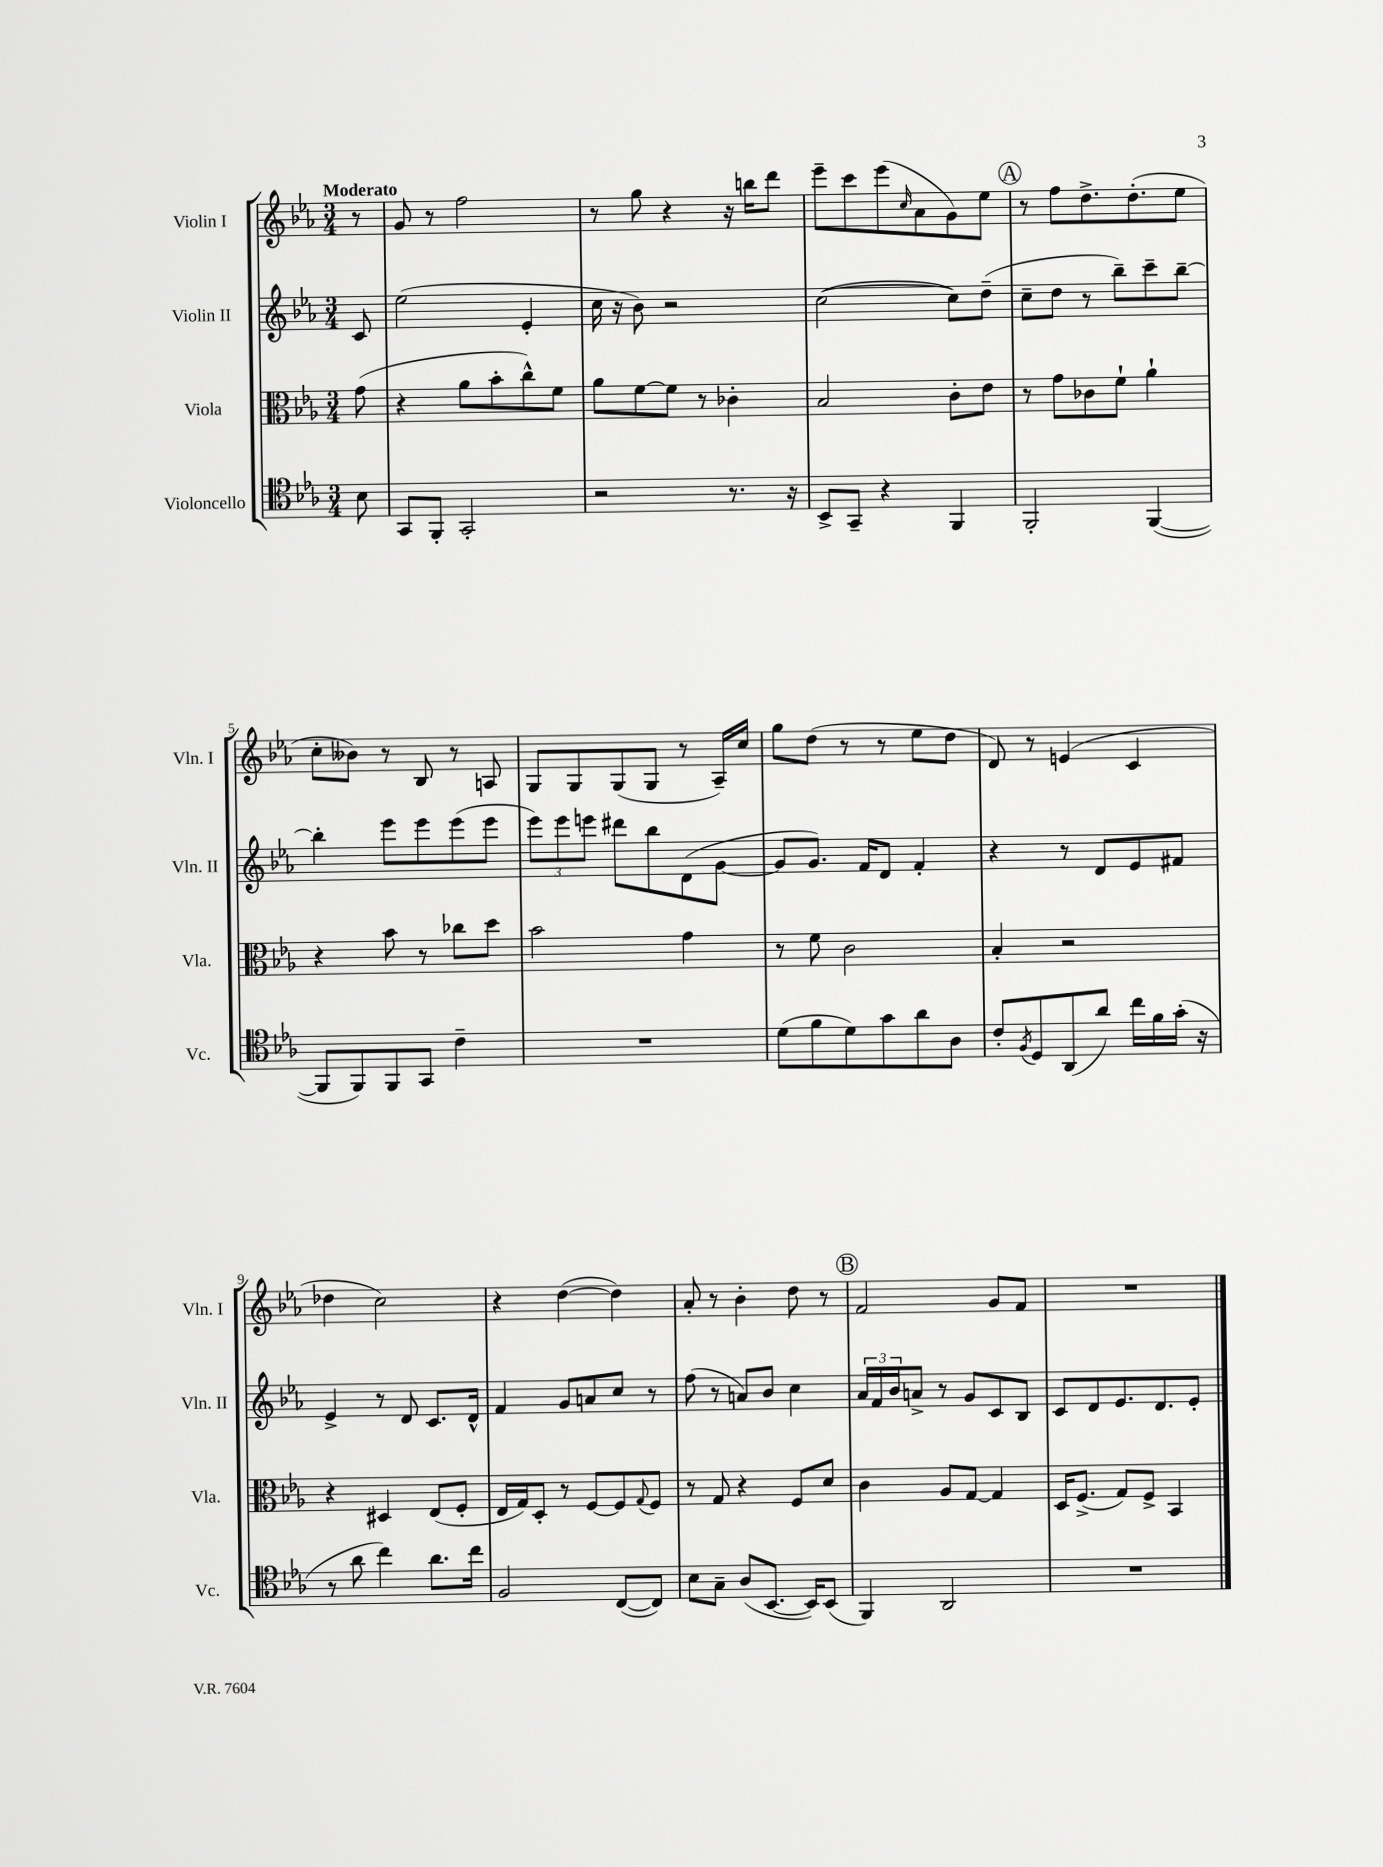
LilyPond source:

<<
\new StaffGroup <<
\new Staff = "s0" \with { instrumentName = "Violin I" shortInstrumentName = "Vln. I" } {
    \clef treble \key ees \major \numericTimeSignature \time 3/4 \partial 8 \tempo "Moderato"
    r8 |
    g'8 r8 f''2 |
    r8 g''8 r4 r16 b''16 d'''8 |
    ees'''8-- c'''8 ees'''8( \grace { c''16 } aes'8 g'8) ees''8 |
    \mark \markup { \circle "A" } r8 f''8 d''8.-> d''8.-.( ees''8 |
    c''8-. beses'8) r8 bes8 r8 a8 |
    g8 g8 g8( g8 r8 aes16--) c''16 |
    g''8 d''8( r8 r8 ees''8 d''8 |
    d'8) r8 e'4( c'4 |
    des''4 c''2) |
    r4 d''4~( d''4) |
    aes'8-. r8 bes'4-. d''8 r8 |
    \mark \markup { \circle "B" } f'2 g'8 f'8 |
    R2. \bar "|." |
}
\new Staff = "s1" \with { instrumentName = "Violin II" shortInstrumentName = "Vln. II" } {
    \clef treble \key ees \major \numericTimeSignature \time 3/4 \partial 8
    c'8 |
    ees''2( ees'4-. |
    c''16 r16 bes'8) r2 |
    c''2~( c''8) d''8--( |
    \mark \markup { \circle "A" } c''8-- d''8 r8 bes''8--) c'''8-- bes''8~-- |
    bes''4-. ees'''8 ees'''8 ees'''8( ees'''8 |
    \tuplet 3/2 { ees'''8) ees'''8 e'''8 } dis'''8 bes''8 d'8( g'8~ |
    g'8 g'8.) f'16 d'8 f'4-. |
    r4 r8 d'8 ees'8 fis'8 |
    ees'4-> r8 d'8 c'8. d'16-^ |
    f'4 g'8 a'8 c''8 r8 |
    f''8( r8 a'8) bes'8 c''4 |
    \mark \markup { \circle "B" } \tuplet 3/2 { aes'16 f'16 bes'16 } a'8-> r8 g'8 c'8 bes8 |
    c'8 d'8 ees'8. d'8. ees'8-. \bar "|." |
}
\new Staff = "s2" \with { instrumentName = "Viola" shortInstrumentName = "Vla." } {
    \clef alto \key ees \major \numericTimeSignature \time 3/4 \partial 8
    g'8( |
    r4 aes'8 bes'8-. c''8-^) f'8 |
    aes'8 f'8~ f'8 r8 ces'4-. |
    bes2 c'8-. ees'8 |
    \mark \markup { \circle "A" } r8 g'8 ces'8 f'8-! aes'4-! |
    r4 bes'8 r8 ces''8 d''8 |
    bes'2 g'4 |
    r8 f'8 c'2 |
    bes4-. r2 |
    r4 dis4 ees8( f8-. |
    ees16 g16) d8-. r8 f8~ f8 \appoggiatura { g8 } f8 |
    r8 g8 r4 f8 d'8 |
    \mark \markup { \circle "B" } c'4 aes8 g8~ g4 |
    d16 f8.->( g8) f8-> bes,4 \bar "|." |
}
\new Staff = "s3" \with { instrumentName = "Violoncello" shortInstrumentName = "Vc." } {
    \clef tenor \key ees \major \numericTimeSignature \time 3/4 \partial 8
    bes8 |
    g,8 f,8-. g,2-. |
    r2 r8. r16 |
    bes,8-> g,8-- r4 f,4 |
    \mark \markup { \circle "A" } f,2-. f,4~( |
    f,8 f,8) f,8 g,8 c'4-- |
    R2. |
    d'8( f'8 d'8) g'8 aes'8 aes8 |
    c'8-. \acciaccatura { f8 } d8 aes,8( aes'8) c''16 f'16 g'16-.( r16 |
    r8 aes'8 c''4) aes'8. c''16 |
    f2 c8~( c8) |
    bes8 g8-- aes8( bes,8.~ bes,16) bes,8( |
    \mark \markup { \circle "B" } f,4) aes,2 |
    R2. \bar "|." |
}
>>
>>
